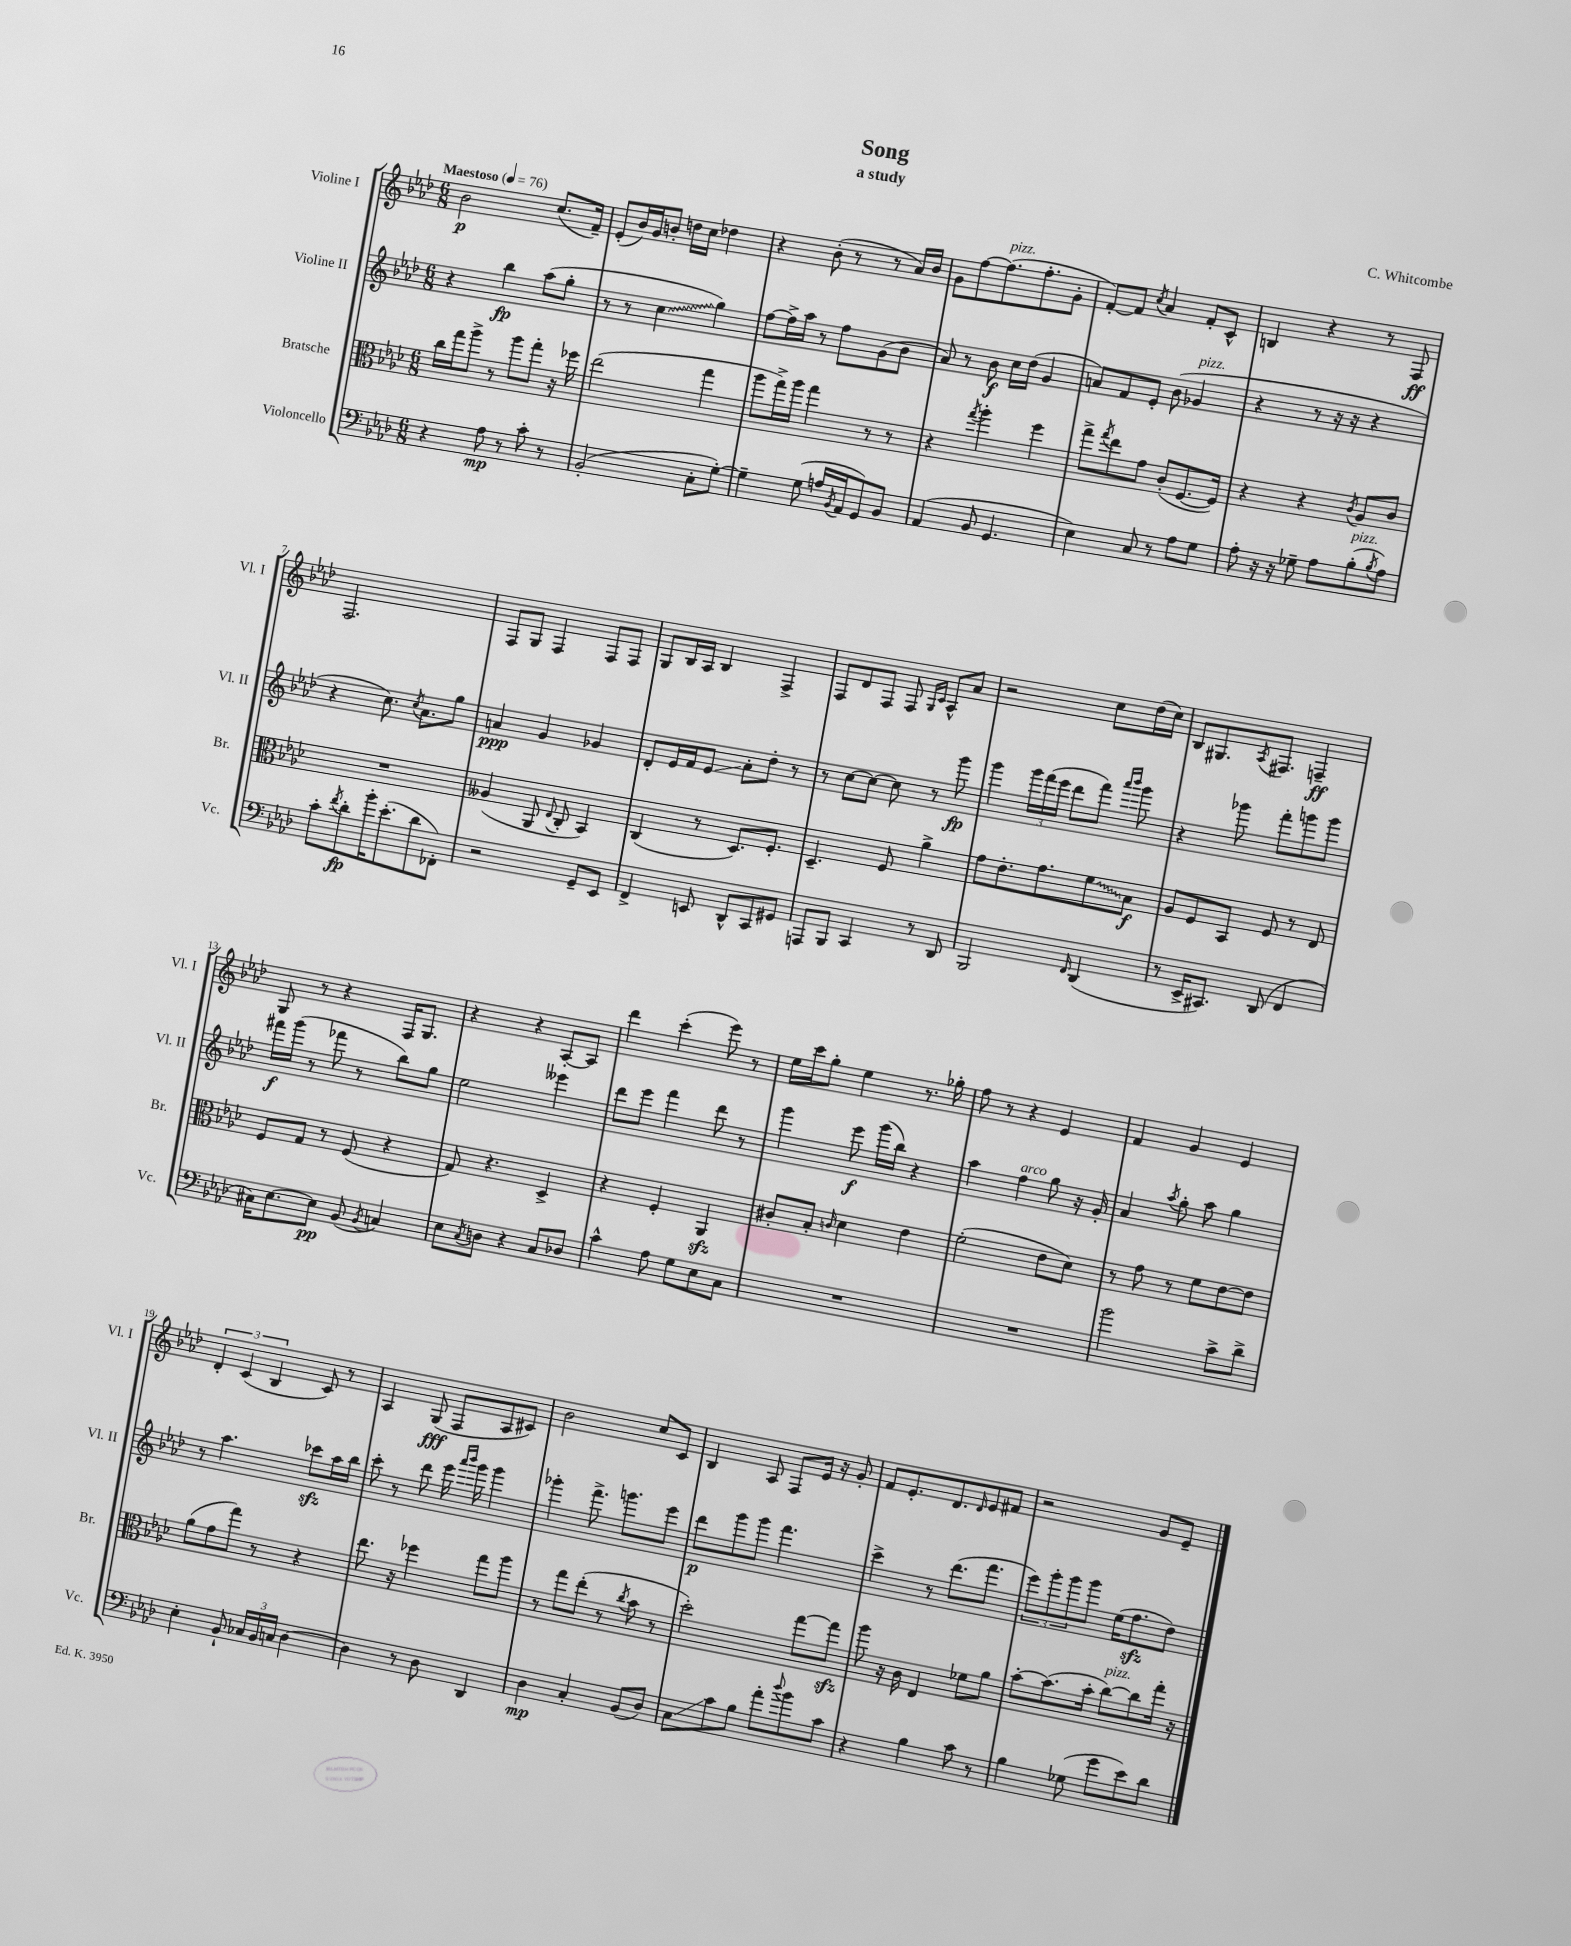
\header { title = "Song" composer = "C. Whitcombe" subtitle = "a study" }
<<
\new StaffGroup <<
\new Staff = "s0" \with { instrumentName = "Violine I" shortInstrumentName = "Vl. I" } {
    \clef treble \key aes \major \numericTimeSignature \time 6/8 \tempo "Maestoso" 4 = 76
    bes'2\p c''8.( f'16--) |
    ees'8-.( bes'16) g'16 b'8-. d''16 c''16 des''4 |
    r4 bes'8-.( r8 r8 aes'16) bes'16 |
    g'8 f''8~ f''8.^\markup { \italic "pizz." }( f''8.-. g'8-. |
    f'8~-.) f'8 \acciaccatura { c''8 } aes'4 f'8-. c'8-^ |
    b4 r4 r8 f8\ff |
    f2. |
    f8 g8 f4 f8 f8 |
    g8 bes16 aes16 bes4 f4-> |
    f8 des'8 f8 f8 \grace { g16 c'16 } aes8-^ aes'8 |
    r2 c''8 des''16( c''16) |
    bes8 gis8. \acciaccatura { aes8 } fis8. f4--\ff |
    g8 r8 r4 f16 g8. |
    r4 r4 aes8~-. aes8 |
    des'''4 c'''4-.( ees'''8) r8 |
    ees''16 c'''16 g''8-. ees''4 r8. ges''16-. |
    f''8 r8 r4 ees'4 |
    f'4 g'4 ees'4 |
    \tuplet 3/2 { des'4-. c'4( bes4 } c'8) r8 |
    aes4 g8\fff( f8 aes8 cis'8) |
    bes'2 c''8 c'8 |
    bes4 aes8 f8 ees'16 r16 g'8-. |
    f'8 ees'8.-. des'8. \grace { des'16 } ees'8 fis'8 |
    r2 g'8 ees'8-- \bar "|." |
}
\new Staff = "s1" \with { instrumentName = "Violine II" shortInstrumentName = "Vl. II" } {
    \clef treble \key aes \major \numericTimeSignature \time 6/8
    r4 bes''4\fp aes''8( g''8-. |
    r8 r8 \once \override Glissando.style = #'zigzag c''4\glissando g''4) |
    f''8~ f''16-> aes''16 r8 f''8 g'8( bes'8 |
    aes'8) r8 bes'8\f c''16 des''16( g'4 |
    a'8) f'8 ees'8-. bes'8( ges'4^\markup { \italic "pizz." } |
    r4 r8 r16 r16 r4 |
    r4 c''8.) \acciaccatura { c''8 } aes'8. g''8 |
    a'4\ppp g'4 ges'4 |
    des'8-. ees'16 f'16 ees'8\glissando aes'8-. des''8-. r8 |
    r8 c''8~ c''8~ c''8 r8 g'''8\fp |
    g'''4 \tuplet 3/2 { g'''16 f'''16( ees'''16 } des'''8 f'''8) \grace { aes'''16 bes'''16 } g'''8 |
    r4 ges'''8 f'''8-. g'''8 g'''8 |
    fis'''16\f g'''16( r8 fes'''8 r8 bes''8) g''8 |
    ees''2 eeses'''4 |
    des'''8 ees'''8 f'''4 des'''8 r8 |
    g'''4 ees'''8\f g'''16( bes''16) r4 |
    aes''4 f''4^\markup { \italic "arco" } g''8 r16 g'16-. |
    aes'4 \acciaccatura { aes''8 } g''8-. aes''8 g''4 |
    r8 aes''4. ces'''8\sfz aes''16 bes''16 |
    c'''8-. r8 des'''8 ees'''16 \grace { aes'''16 bes'''16 } g'''16 g'''4 |
    ges'''4-. f'''8.-> g'''8. ees'''8 |
    des'''8\p g'''8 g'''8 f'''4. |
    c'''4-> r8 des'''8.( f'''8. |
    \tuplet 3/2 { ees'''8) g'''8-. g'''8 } g'''8 ees''16( f''8.\sfz des''8) \bar "|." |
}
\new Staff = "s2" \with { instrumentName = "Bratsche" shortInstrumentName = "Br." } {
    \clef alto \key aes \major \numericTimeSignature \time 6/8
    c''16 g''16 aes''8-> r8 aes''8 g''8-. r16 fes''16 |
    ees''2( g''4 |
    aes''8 g''16->) aes''16 g''4 r8 r8 |
    r4 \acciaccatura { g''8 } aes''4-. f''4 |
    g''8-> \acciaccatura { g''8 } ees''8 g'8 c'8-.( f8.~ f16) |
    r4 r4 \acciaccatura { c'8 } aes8 c'8 |
    R2. |
    aeses4( aes,8 \appoggiatura { ees8 } c8-. bes,4) |
    c4( r8 des8.) f8.-. |
    des4.-- f8 aes'4-> |
    g'8 ees'8.-. g'8. \once \override Glissando.style = #'zigzag f'8\glissando bes8\f |
    aes8 f8 bes,8 f8 r8 ees8 |
    f8 g8 r8 f8( r4 |
    g8) r4. des4-> |
    r4 f4-. aes,4\sfz |
    cis'8-. bes8-. \grace { c'16 } des'4 ees'4 |
    f'2-.( ees'8 des'8) |
    r8 g'8 r8 f'8 ees'8~ ees'8 |
    aes'8( g'8 g''8) r8 r4 |
    ees''8. r16 fes''4 g''8 aes''8 |
    r8 g''8 ees''8-.( r8 \acciaccatura { c''8 } bes'8 r8 |
    des''2-.) g''8~ g''8\sfz |
    aes''8 r16 c'16 ees4 fes'8 aes'8 |
    bes'8~-. bes'8.( bes'16-. c''8~^\markup { \italic "pizz." }) c''8 g''16-. r16 \bar "|." |
}
\new Staff = "s3" \with { instrumentName = "Violoncello" shortInstrumentName = "Vc." } {
    \clef bass \key aes \major \numericTimeSignature \time 6/8
    r4 aes8\mp r8 c'8-. r8 |
    bes,2-.( c8-. g8~-.) |
    g4-- g8( a16 \acciaccatura { bes,8 } aes,16 g,8) bes,8 |
    aes,4( bes,8 g,4. |
    ees4) c8 r8 aes8 g8 |
    aes8-. r16 r16 ges8-- aes8 bes8-.^\markup { \italic "pizz." }( \acciaccatura { bes8 } aes8) |
    c'8-. \acciaccatura { f'8 } des'8-.\fp bes'16-. ees'8.-.( des'8 fes,8-.) |
    r2 g,8-- ees,8 |
    f,4-> e,8 des,8-^ c,8 gis,8 |
    a,,8 bes,,8 c,4 r8 des,8 |
    bes,,2 \grace { f,16 } des,4( |
    r8 ees,16-> cis,8.) des,8( f,4 |
    cis16) ees8.~ ees8\pp bes,8( \acciaccatura { bes,8 } c4) |
    ees8 \acciaccatura { c8 } d8 r4 c8 des8 |
    c'4-^ aes8 g8 ees8 c8 |
    R2. |
    R2. |
    bes'2 c'8-> des'8-> |
    ees4-. bes,8-! \tuplet 3/2 { ces16 bes,16 c16 } des4~ |
    des4 r8 des8 des,4 |
    des4\mp c4-. bes,8( des8) |
    c8\glissando c'8 bes8 aes'8-. \appoggiatura { des''8 } bes'8 c'8 |
    r4 bes4 c'8 r8 |
    bes4 ges8( g'8 ees'8) des'8 \bar "|." |
}
>>
>>
